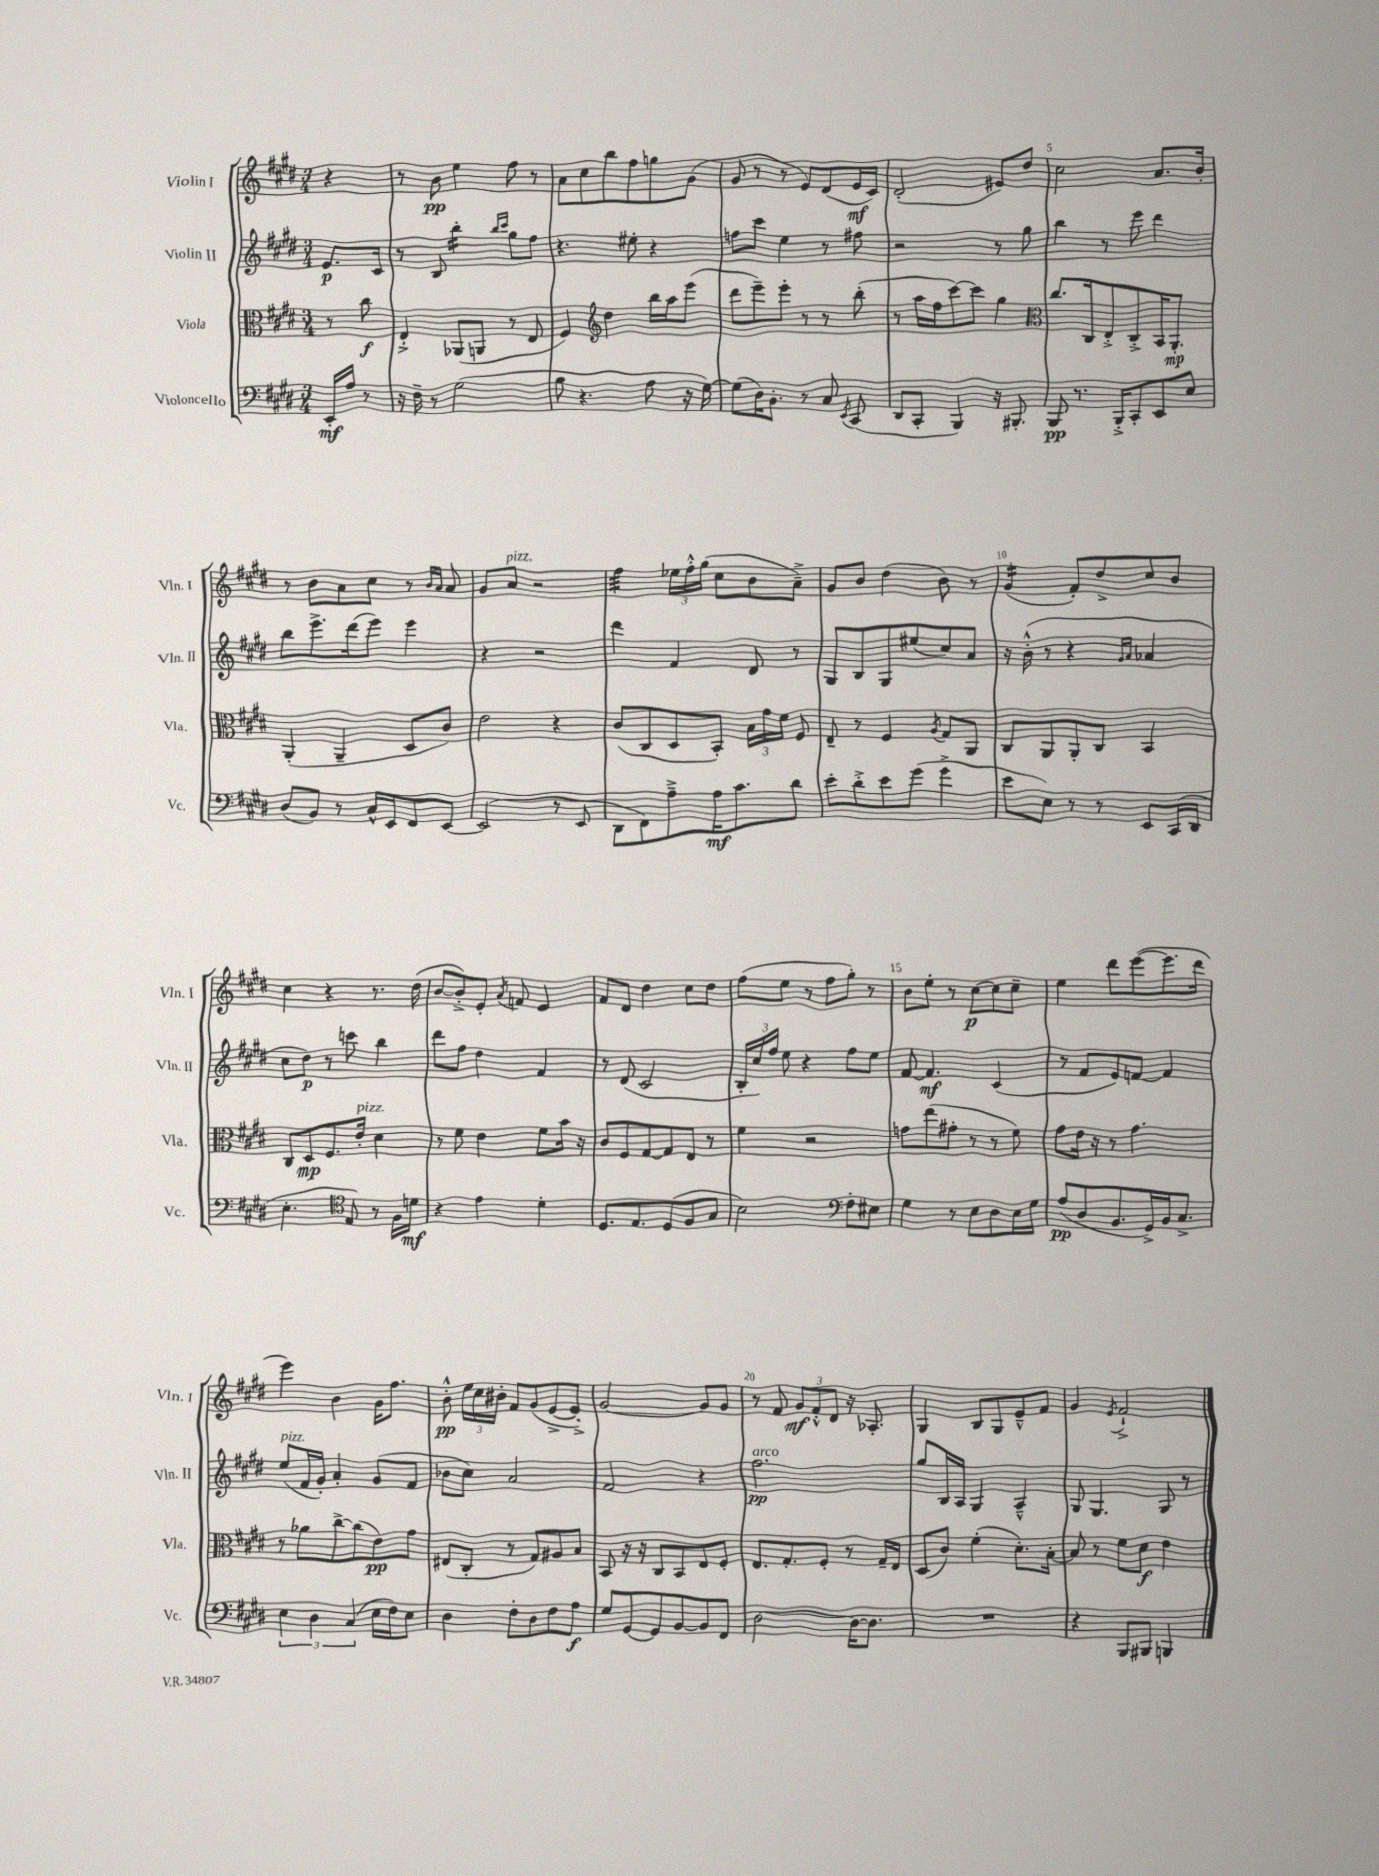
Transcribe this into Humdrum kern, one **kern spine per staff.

**kern	**kern	**kern	**kern
*staff4	*staff3	*staff2	*staff1
*clefF4	*clefC3	*clefG2	*clefG2
*k[f#c#g#d#]	*k[f#c#g#d#]	*k[f#c#g#d#]	*k[f#c#g#d#]
*M3/4	*M3/4	*M3/4	*M3/4
16EE'	8r	8.e	4r
16A	.	.	.
8r	8cc#	.	.
.	.	16c#	.
=	=	=	=
16r	4E'^	8r	8r
16F#~	.	.	.
8r	.	8B	8b
(2G#	(8AA-	4bb'	4ee
.	8AA	.	.
.	.	16qqbb	.
.	.	16qqccc#	.
.	8r	8gg#	8ff#
.	8E	8ff#	8r
=	=	=	=
8B	4F#)	4.r	8a
4.r	.	.	8cc#
*	*clefG2	*	*
.	4dd#	.	8bb
.	.	8ee#'	8ff#
8A	16bb	4r	8gg
.	16aa	.	.
16r	(8eee	.	(8g#
[16G#)	.	.	.
=	=	=	=
(8G#]	8ddd#	8ff	8g#
16D#)	8eee~)	8ccc#	8r
8.BB'	.	.	.
.	8eee'	4ee	8r
8r	8r	.	8e)
8C#	8r	8r	(8d#
8qEE	.	.	.
(8CC#	(8bb'	8ff#	16e
.	.	.	16c#)
=	=	=	=
8DD#	8r	2r	(2d#'
8CC#'	16aa	.	.
.	16ff#	.	.
4BBB)	[8ccc#)	.	.
.	8ccc#]	.	.
16r	4gg#	8r	8e#)
8.BBB#'	.	.	.
.	.	8gg#	8dd#
=	=	=	=
*	*clefC3	*	*
8BBB	8.cc#	4bb	2cc#
8.r	.	.	.
.	16C#	.	.
.	8E'^	8r	.
16BBB'^	.	.	.
8CC#'	8C#'^	8eee	.
8EE	16BB	4ddd#	8.a
.	8.AA'	.	.
8E	.	.	.
.	.	.	16b'
=	=	=	=
(8D#	(4AA'	8bb	8r
8BB)	.	8.eee^	8b
8r	4AA~	.	8a
.	.	(16ddd#	.
16C#^^	.	8eee)	8cc#
16EE	.	.	.
8FF#	8D#	4eee	8r
.	.	.	16qqb
.	.	.	16qqa
[8EE	8c#)	.	8a
=	=	=	=
(2EE]	2e	4r	8g#
.	.	.	8a
.	.	2r	2r
8r	4r	.	.
8EE	.	.	.
=	=	=	=
8DD#	(8c#	4ddd#	4ff#
8FF#)	8C#	.	.
8A~^	8D#	4f#	24ee-
.	.	.	24ff#'^^
.	.	.	(24gg#
16A	8BB')	.	8cc#
8.c#	.	.	.
.	24B	8d#	8b
.	24g#	.	.
.	24f#	.	.
8d#	8F#	8r	8a~^)
=	=	=	=
8e'	8E~	8G#	8g#
8d#'^	8r	8B	8b
8e	4F#	8G#	(4dd#
(8g#	.	(8ee#	.
.	8qA	.	.
4g#^	8G#	8cc#)	8b)
.	8AA	8a	8r
=	=	=	=
8e	8C#	16r	(4g#
.	.	(16b'^^	.
8E)	8AA	8r	.
8r	8AA'	4r	8f#')
8r	8C#	.	8dd#^
.	.	16qqg#	.
.	.	16qqa	.
8EE	4BB	4a-	8cc#
(16CC#	.	.	8b
16DD#	.	.	.
=	=	=	=
4.E'	8C#	8cc#	4cc#
.	8D#	8dd#)	.
.	8.F#	8r	4r
*clefC4	*	*	*
8E)	.	8ccc	.
.	16e'	.	.
8r	4d#	4bb	8.r
16F#	.	.	.
16d	.	.	(16dd#
=	=	=	=
4r	8r	8ddd#	[8b
.	8f#	8ff#	8b'^])
4e	4e	4dd#	8e'
.	.	.	8qa
.	.	.	8f
4d#'	8f#	4f#	4e
.	16b	.	.
.	16r	.	.
=	=	=	=
8.D#	8c#	8r	8f#
.	8F#	(8d#	8d#
8.E	.	.	.
.	[8G#	2c#	4dd#
(8D#	8G#]	.	.
8F#	8E	.	8cc#
8G#	8r	.	8dd#
=	=	=	=
2B)	4f#	24B'	(8ff#
.	.	24cc#)	.
.	.	24ff#	.
.	.	8ee	8ee
.	2r	4r	8r
.	.	.	8ff#
*clefF4	*	*	*
8F#'	.	8ff#	8gg#')
8E#	.	8ee	8r
=	=	=	=
4G#	8g	[8f#	8b
.	(8ee	4.f#]	8ee'
8r	8g#'	.	8r
8E	8r	.	[8cc#
8D#	8r	(4c#	8cc#]
16E	8f#)	.	8cc#~
16G#	.	.	.
=	=	=	=
(8A	8g#	8r	4ee
8D#	16e	8f#	.
.	16r	.	.
8.BB	8r	8e)	8ddd#
.	4.g#	[8f	([8eee
16GG#^)	.	.	.
16BB	.	4f]	8.eee]
8.C#^	.	.	.
.	.	.	16ddd#
=	=	=	=
6E	8r	(8ee	4eee)
.	8a-	16f#	.
6D#	.	.	.
.	.	16g#')	.
.	[8cc#^	4a'	4b
(6C#	.	.	.
.	(8cc#]	.	.
16E	8e)	(8g#	16g#
16F#)	.	.	8.ff#
8E	8g#	8f#	.
=	=	=	=
4D#	(8E#	8b-	8b'^^
.	8C#'	8cc#)	24ee
.	.	.	24cc#
.	.	.	24b#'
8F#'	8r	2a	8f#
8D#	8G#)	.	(8g#
8F#	8A#	.	[8e^
8A	8B	.	8e'^])
=	=	=	=
8G#	8BB	2f#	[2g#
[8GG#	16r	.	.
.	16r	.	.
8GG#]	8C#	.	.
[8BB	8BB	.	.
8BB]	8E	4r	8g#]
8FF#	8F#'	.	8g#
=	=	=	=
[2D#	8.E	2.ff#	8r
.	.	.	8f#
.	8.G#'	.	.
.	.	.	12g#
.	.	.	12f#'^^
.	8F#'	.	.
.	.	.	12d#
16D#_	8r	.	16r
8.D#]	.	.	8.A-'
.	16G#~	.	.
.	16E	.	.
=	=	=	=
2.r	(8D#	8gg#	4G#
.	8c#)	16B	.
.	.	16A	.
.	(4f#'	4G#	8B
.	.	.	8G#
.	8.d#')	4A~^^	8e~^^
.	.	.	8f#
.	[16B'	.	.
=	=	=	=
4r	8B]	8G#	4g#
.	8r	4.G#	.
.	.	.	8qe
8BBB	8f#	.	2f#`^
8BBB#	8d#	.	.
4BBB	4e	8G#	.
.	.	8r	.
==	==	==	==
*-	*-	*-	*-
